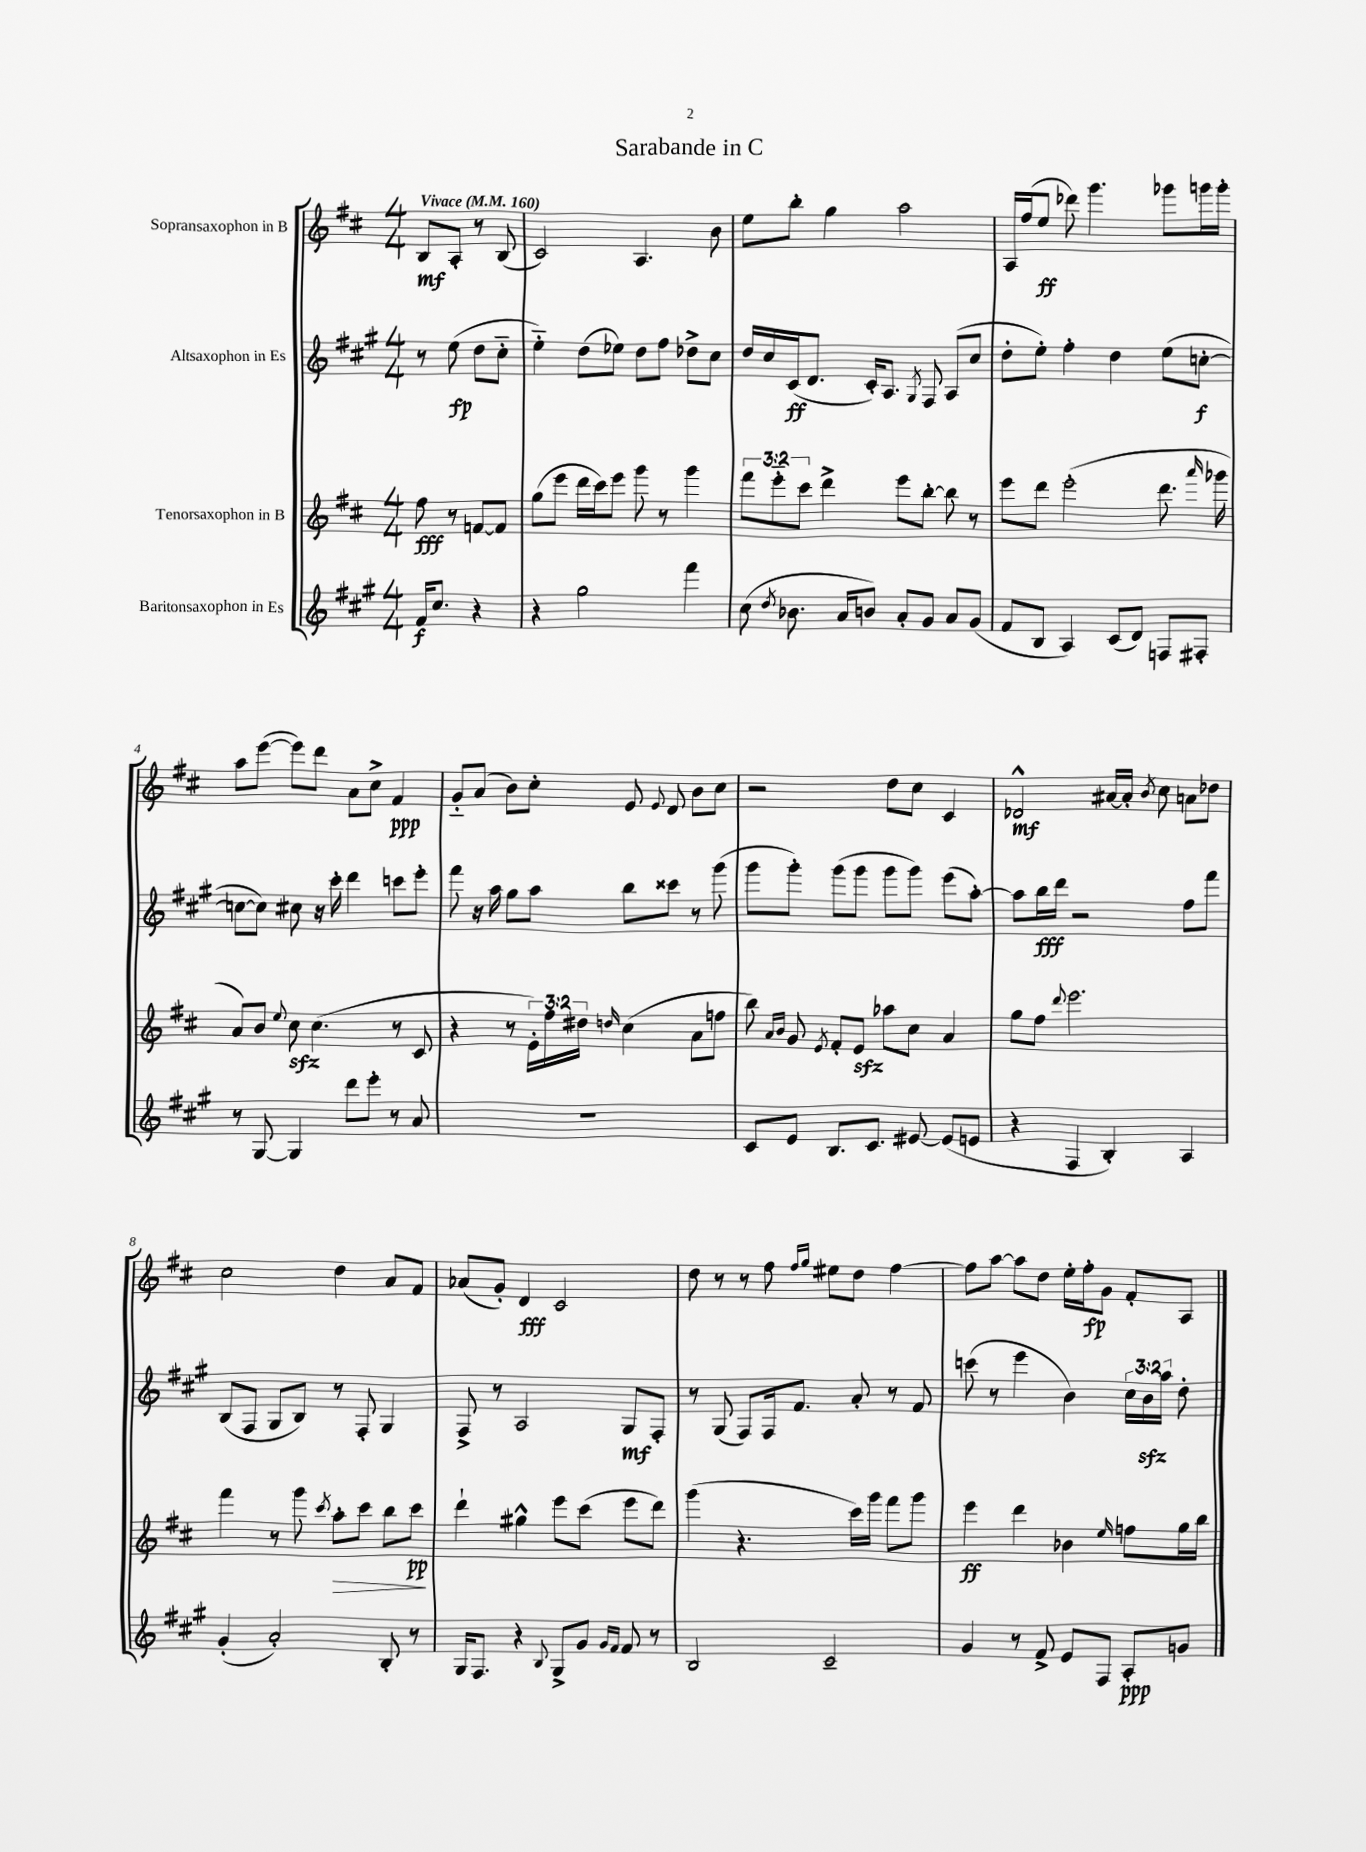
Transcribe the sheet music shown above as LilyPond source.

\header { title = "Sarabande in C" }
<<
\new StaffGroup <<
\new Staff = "s0" \with { instrumentName = "Sopransaxophon in B" } {
    \clef treble \key d \major \numericTimeSignature \time 4/4 \partial 2 \tempo "Vivace" 4 = 160
    \autoBeamOff b8[\mf a8]-. r8 b8( |
    cis'2) a4. b'8 |
    e''8[ b''8]-. g''4 a''2 |
    a16[ fis''16( e''8]\ff des'''8) g'''4. ges'''8[ g'''16 g'''16]-. |
    a''8[ e'''8]~( e'''8[) d'''8] a'8[ cis''8]-> fis'4\ppp |
    g'8[-_ a'8]( b'8[) cis''8]-. e'8 \appoggiatura { e'8 } d'8 b'8[ cis''8] |
    r2 d''8[ cis''8] cis'4 |
    des'2-^\mf ais'16[~ ais'16]-. \acciaccatura { b'8 } cis''8 a'8[ des''8] |
    cis''2 d''4 a'8[ fis'8] |
    aes'8[( g'8]-.) d'4\fff cis'2 |
    d''8 r8 r8 fis''8 \grace { fis''16[ g''16] } eis''8[ d''8] fis''4~ |
    fis''8[ a''8]~ a''8[ d''8] e''16[-. fis''16-.\fp g'8] fis'8[-. a8] \bar "|." |
}
\new Staff = "s1" \with { instrumentName = "Altsaxophon in Es" } {
    \clef treble \key a \major \numericTimeSignature \time 4/4 \override Staff.TupletNumber.text = #tuplet-number::calc-fraction-text \partial 2
    \autoBeamOff r8 e''8\fp( d''8[ cis''8]-_ |
    e''4-_) d''8[( ees''8]) d''8[ fis''8] des''8[-> cis''8] |
    d''16[ cis''16 cis'16\ff( d'8.] cis'16[-.) a8.] \acciaccatura { gis8 } fis8 a8[( cis''8] |
    d''8[-. e''8]-.) fis''4-. d''4 e''8[( c''8]~-.\f |
    c''8[~ c''8]) cis''8 r16 cis'''16-. d'''4 c'''8[ e'''8]-. |
    fis'''8 r16 a''16 gis''8[ a''8] b''8[ cisis'''8] r8 gis'''8( |
    gis'''8[ gis'''8]-.) gis'''8[( gis'''8] gis'''8[ gis'''8]) e'''8[( a''8]~-.) |
    a''8[ b''16\fff d'''16] r2 fis''8[ fis'''8] |
    b8[( fis8] gis8[ b8]) r8 fis8-. gis4 |
    fis8-> r8 a2 gis8[\mf fis8]-. |
    r8 gis8( fis8[) fis16 fis'8.] a'8-. r8 fis'8 |
    c'''8( r8 e'''4 b'4) \tuplet 3/2 { cis''16[ b'16\sfz a''16] } d''8-. \bar "|." |
}
\new Staff = "s2" \with { instrumentName = "Tenorsaxophon in B" } {
    \clef treble \key d \major \numericTimeSignature \time 4/4 \override Staff.TupletNumber.text = #tuplet-number::calc-fraction-text \partial 2
    \autoBeamOff fis''8\fff r8 f'8[~ f'8] |
    g''8[( e'''8] d'''16[ cis'''16) e'''8] g'''8 r8 g'''4 |
    \tuplet 3/2 { fis'''8[ e'''8-_ cis'''8] } d'''4-> e'''8[ b''8]~-. b''8 r8 |
    e'''8[ d'''8] e'''2-.( d'''8. \grace { a'''16 } ges'''16 |
    a'8[) b'8] \appoggiatura { e''8 } cis''8\sfz cis''4.( r8 cis'8 |
    r4 r8 \tuplet 3/2 { e'16[-.) fis''16 dis''16] } \grace { d''16 } cis''4( a'8[ f''8] |
    b''8) \grace { a'16[ b'16] } g'8 \acciaccatura { e'8 } fis'8[-. e'8]\sfz aes''8[ cis''8] a'4 |
    g''8[ fis''8] \appoggiatura { d'''8 } e'''2. |
    fis'''4 r8 g'''8 \acciaccatura { cis'''8 } a''8[-.\> cis'''8] b''8[ cis'''8]\pp\! |
    d'''4-! gis''4-^ e'''8[ cis'''8]( e'''8[ d'''8]) |
    g'''4( r4. cis'''16[) g'''16] fis'''8[ g'''8] |
    e'''4\ff d'''4 bes'4 \grace { e''16 } f''8[ g''16 b''16] \bar "|." |
}
\new Staff = "s3" \with { instrumentName = "Baritonsaxophon in Es" } {
    \clef treble \key a \major \numericTimeSignature \time 4/4 \partial 2
    \autoBeamOff fis'16[\f cis''8.] r4 |
    r4 gis''2 fis'''4 |
    cis''8( \acciaccatura { d''8 } bes'8. a'16[ b'8]) a'8[-. gis'8] a'8[ gis'8]( |
    fis'8[ b8] a4) cis'8[( d'8]) f8[ fis8]-. |
    r8 gis8~ gis4 d'''8[ e'''8]-. r8 a'8 |
    R1 |
    cis'8[ e'8] b8.[ cis'8.] eis'8~ eis'8[( e'8] |
    r4 fis4 b4-.) a4 |
    gis'4-.( a'2-.) b8-. r8 |
    gis16[ fis8.] r4 \appoggiatura { b8 } gis8[-> gis'8] \grace { gis'16[ fis'16] } fis'8 r8 |
    b2 cis'2-- |
    gis'4 r8 fis'8-> e'8[ fis8] a8[-.\ppp g'8] \bar "|." |
}
>>
>>
